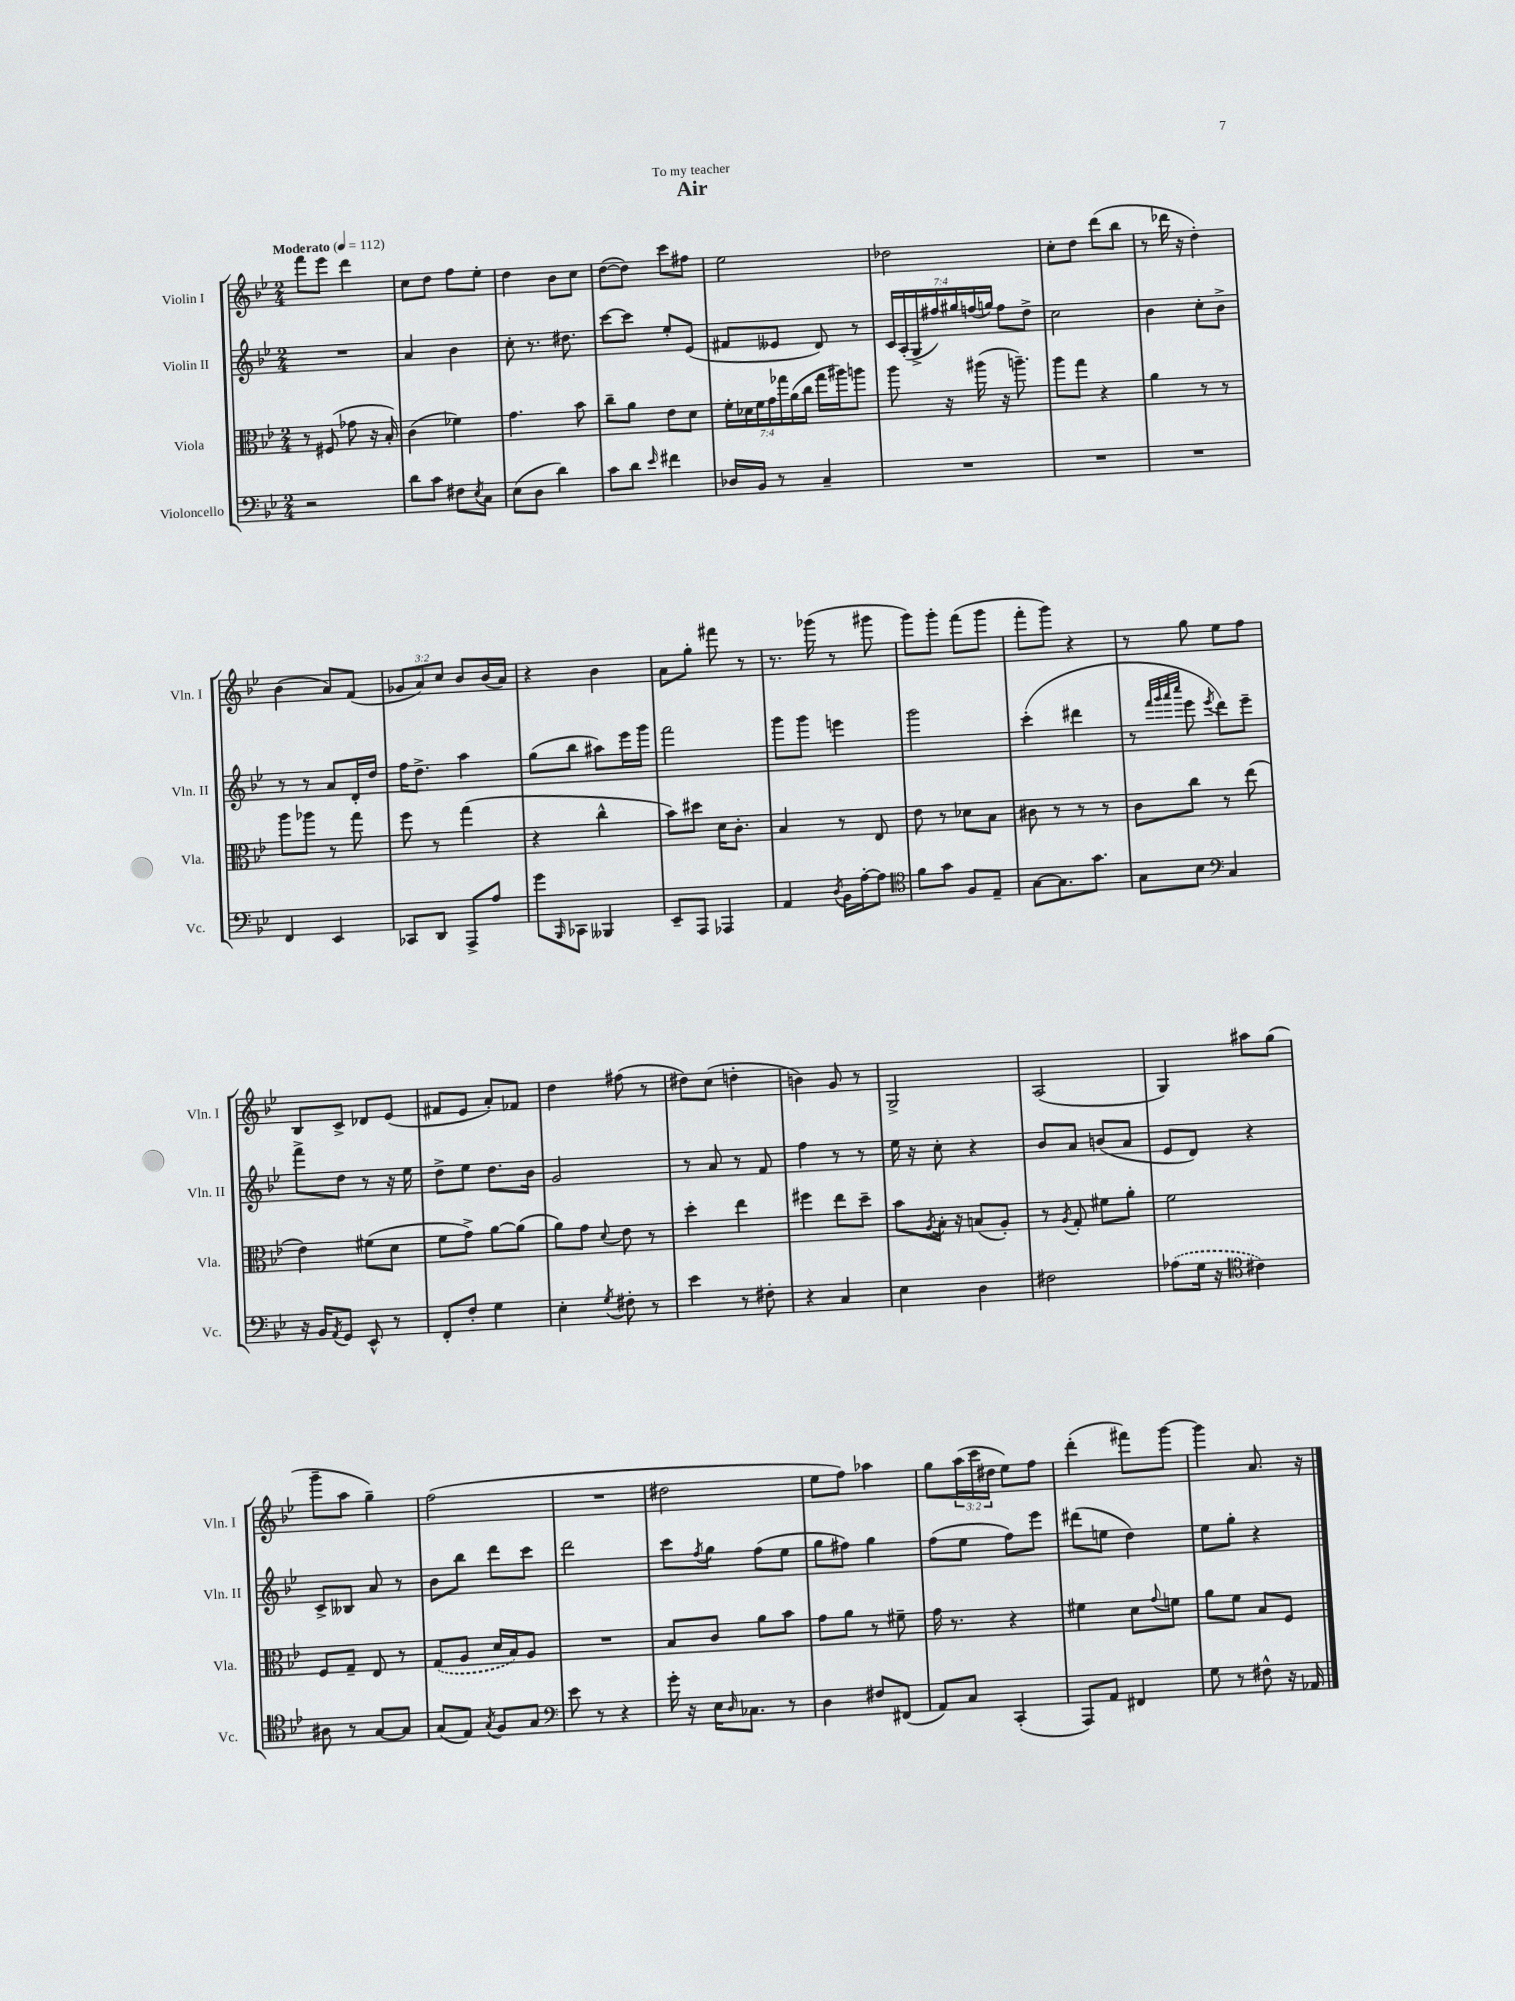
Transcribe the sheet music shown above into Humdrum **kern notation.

**kern	**kern	**kern	**kern
*part4	*part3	*part2	*part1
*staff4	*staff3	*staff2	*staff1
*I"Violoncello	*I"Viola	*I"Violin II	*I"Violin I
*I'Vc.	*I'Vla.	*I'Vln. II	*I'Vln. I
*clefF4	*clefC3	*clefG2	*clefG2
*k[b-e-]	*k[b-e-]	*k[b-e-]	*k[b-e-]
*M2/4	*M2/4	*M2/4	*M2/4
*MM112	*MM112	*MM112	*MM112
=1	=1	=1	=1
!	!	!	!LO:TX:a:B:t=Moderato
2r	8r	2r	8fff\L
.	(8F#X/	.	8eee-\J
.	8g-X\	.	4ddd\
.	16r	.	.
.	16B-'/)	.	.
=2	=2	=2	=2
8d\L	(4c\	4a/	8cc\L
8c\J	.	.	8dd\J
8F#X\L	4f-X\)	4b-\	8ff\L
8qE-/	.	.	.
8C\J	.	.	8ee-'\J
=3	=3	=3	=3
(8E-\L	4.g\	8cc'\	4dd\
8D\J	.	8.r	.
4d\)	.	.	8b-\L
.	.	8.dd#X\	.
.	8b-\	.	8cc\J
=4	=4	=4	=4
8c\L	8cc~\L	[8ccc\L	([8dd\L
8d\J	8a\J	8ccc\J]	8dd\J])
16qqe-/	.	.	.
4f#X\	8e-\L	8ee-'/L	8ccc\L
.	8d\J	(8e-/J	8ff#X\J
=5	=5	=5	=5
16D-X/LL	28f'\LL	8f#X/L	2ee-\
.	28d-X\	.	.
16BB-/JJ	.	.	.
.	28f\	.	.
.	28g\	.	.
8r	.	8e--X/J	.
.	28gg-X\	.	.
.	(28a\	.	.
.	28cc\JJ	.	.
4C~/	16gg-\LL	8d/)	.
.	16aa#X\J)	.	.
.	8aan\J	8r	.
=6	=6	=6	=6
2r	8aa\	28c/LL	2dd-X\
.	.	(28A'/	.
.	.	28G^/	.
.	.	28ff#X/)	.
.	16r	.	.
.	.	28gg#X/	.
.	.	(28ffn/	.
.	(16aa#X\	.	.
.	.	28ggn/JJ)	.
.	16r	8ff\L	.
.	8.aan~\)	.	.
.	.	8dd^\J	.
=7	=7	=7	=7
2r	8aa\L	2cc\	8cc'\L
.	8gg\J	.	8dd\J
.	4r	.	(8ddd\L
.	.	.	8bb-\J
=8	=8	=8	=8
2r	4a\	4b-\	8r
.	.	.	16ddd-X\
.	.	.	16r
.	8r	8cc'\L	4dd'\)
.	8r	8b-^\J	.
!!LO:LB:g=z
=9	=9	=9	=9
4FF/	8aa\L	8r	(4b-\
.	8aa-X\J	8r	.
4EE-/	8r	8a/L	8a/L)
.	8gg\	16d'/L	(8f/J
.	.	16dd/JJ	.
=10	=10	=10	=10
8CC-X/L	8ff\	16ff\KL	12g-X/L
.	.	8.dd^\J	.
.	.	.	12a/)
8DD/J	8r	.	.
.	.	.	12cc/J
8AAA^/L	(4gg\	4aa\	8b-/L
8A/J	.	.	(16b-/L
.	.	.	16a/JJ)
=11	=11	=11	=11
8g\L	4r	(8gg\L	4r
16qqBBB-/	.	.	.
8CC-X\J	.	8bb-\J	.
4BBB--X/	4cc^^\	8aa#X\L)	4b-\
.	.	16eee-\L	.
.	.	16ggg\JJ	.
=12	=12	=12	=12
8EE-~/L	8b-\L)	2fff\	8a\L
8AAA/J	8dd#X\J	.	8gg'\J
4AAA-X/	16d\KL	.	8fff#X\
.	8.c'\J	.	.
.	.	.	8r
=13	=13	=13	=13
4AA/	4B-/	8ggg\L	8.r
.	.	8ggg\J	.
.	.	.	(16ggg-X\
8qD/	.	.	.
16BB-\LL	8r	4eeen\	8r
[16A'\J	.	.	.
8A\J]	8E-/	.	8ggg#X\
=14	=14	=14	=14
*clefC4	*	*	*
8f\L	8e-\	2ggg\	8ggg\L)
8g\J	8r	.	8ggg'\J
8F/L	8d-X\L	.	(8fff\L
8E-~/J	8B-\J	.	8ggg\J
=15	=15	=15	=15
[8G\L	8c#X\	(4ccc'\	8fff'\L
8.G\]	8r	.	8ggg\J)
.	8r	4ddd#X\	4r
8.g\J	.	.	.
.	8r	.	.
=16	=16	=16	=16
8G\L	8c\L	8r	8r
.	.	32qqfff/LLL	.
.	.	32qqggg/	.
.	.	32qqaaa/	.
.	.	32qqcccc/JJJ	.
8B-\J	8cc\J	8eee-\	8gg\
*clefF4	*	*	*
.	.	8qeee-/	.
4C/	8r	8ddd\L)	8ee-\L
.	(8ee-\	8eee-~\J	8ff\J
!!LO:LB:g=z
=17	=17	=17	=17
16r	4e-\)	8fff^\L	8B-/L
16BB-/KL	.	.	.
8qAA/	.	.	.
8GG/J	.	8dd\J	8c^/J
8EE-^^/	(8f#X\L	8r	8d-X/L
8r	8d\J	16r	(8e-/J
.	.	16ee-\	.
=18	=18	=18	=18
8FF'/L	8f\L	8dd^\L	8f#X/L
8F'/J	8g^\J)	8ee-\J	8e-/J
4G\	[8a\L	8.dd\L	8a'/L)
.	(8a\J]	.	8f-X/J
.	.	16b-\Jk	.
=19	=19	=19	=19
4E-'\	8a\L)	2g/	4dd\
.	8g\J	.	.
8qG/	8qqd/	.	.
8F#X'\	8e-\	.	(8ff#X\
8r	8r	.	8r
=20	=20	=20	=20
4e-\	4dd'\	8r	8dd#X\L)
.	.	8a/	(8cc\J
8r	4ee-\	8r	4ddn'\
8F#X'\	.	8f/	.
=21	=21	=21	=21
4r	4ff#X\	4ff\	4bn\)
4C/	8ee-\L	8r	8g/
.	8dd~\J	8r	8r
=22	=22	=22	=22
4E-\	8b-\L	16ee-\	2G^/
.	.	16r	.
.	8qA/	.	.
.	16B-'\Jk	8cc'\	.
.	16r	.	.
4D\	(8Bn/L	4r	.
.	8A'/J)	.	.
=23	=23	=23	=23
2F#X\	8r	8b-/L	(2A/
.	8qA/	.	.
.	8G'/	8a/J	.
.	8f#X\L	(8bn/L	.
.	8a'\J	8a/J	.
=24	=24	=24	=24
(8A-X\L	2f\	8e-/L	4G/)
16G\Jk	.	8d/J)	.
16r	.	.	.
*clefC4	*	*	*
4c#X\)	.	4r	8aa#X\L
.	.	.	(8gg\J
!!LO:LB:g=z
=25	=25	=25	=25
8A#X\	8F/L	8c^/L	8ggg~\L
8r	8G~/J	8B--X/J	8aa\J
[8G/L	8E-/	8a/	4gg~\)
8G/J]	8r	8r	.
=26	=26	=26	=26
(8G/L	(8G/L	8b-\L	(2ff\
8E-/J)	8A/J	8bb-\J	.
8qG/	.	.	.
8F/L	16d/LL	8ddd\L	.
.	16B-/J)	.	.
8G/J	8A/J	8ccc\J	.
=27	=27	=27	=27
*clefF4	*	*	*
8e-\	2r	2ddd\	2r
8r	.	.	.
4r	.	.	.
=28	=28	=28	=28
16g'\	8B-/L	8ccc\L	2dd#X\
16r	.	.	.
.	.	8qff/	.
16E-\KL	8c/J	8gg\J	.
16qqD/	.	.	.
8.C-X\J	.	.	.
.	8a\L	(8ff\L	.
8r	8b-\J	8ee-\J	.
=29	=29	=29	=29
4D\	8g\L	8gg\L	8ee-\L
.	8a\J	8ff#X\J)	8ff\J)
8F#X/L	8r	4gg\	4aa-X\
(8FF#X/J	8f#X~\	.	.
=30	=30	=30	=30
8AA/L)	16g\	(8ff\L	8gg\L
.	8.r	.	.
8C/J	.	8ee-\J	(24aa\L
.	.	.	24ccc\
.	.	.	24dd#X\JJ
(4CC'/	4r	8ff\L)	8ee-\L)
.	.	8eee-\J	8ff\J
=31	=31	=31	=31
8AAA/L)	4f#X\	(8ddd#X\L	(4ddd'\
8AA/J	.	8een\J	.
4FF#X/	8d\L	4dd\)	8fff#X\L)
.	8qqg/	.	.
.	8fn\J	.	[8ggg\J
=32	=32	=32	=32
8G\	8a\L	8ee-\L	4ggg\]
8r	8f\J	8gg'\J	.
8F#X^^\	8B-/L	4r	8.a/
16r	8F/J	.	.
16AA-X/	.	.	16r
==	==	==	==
*-	*-	*-	*-
